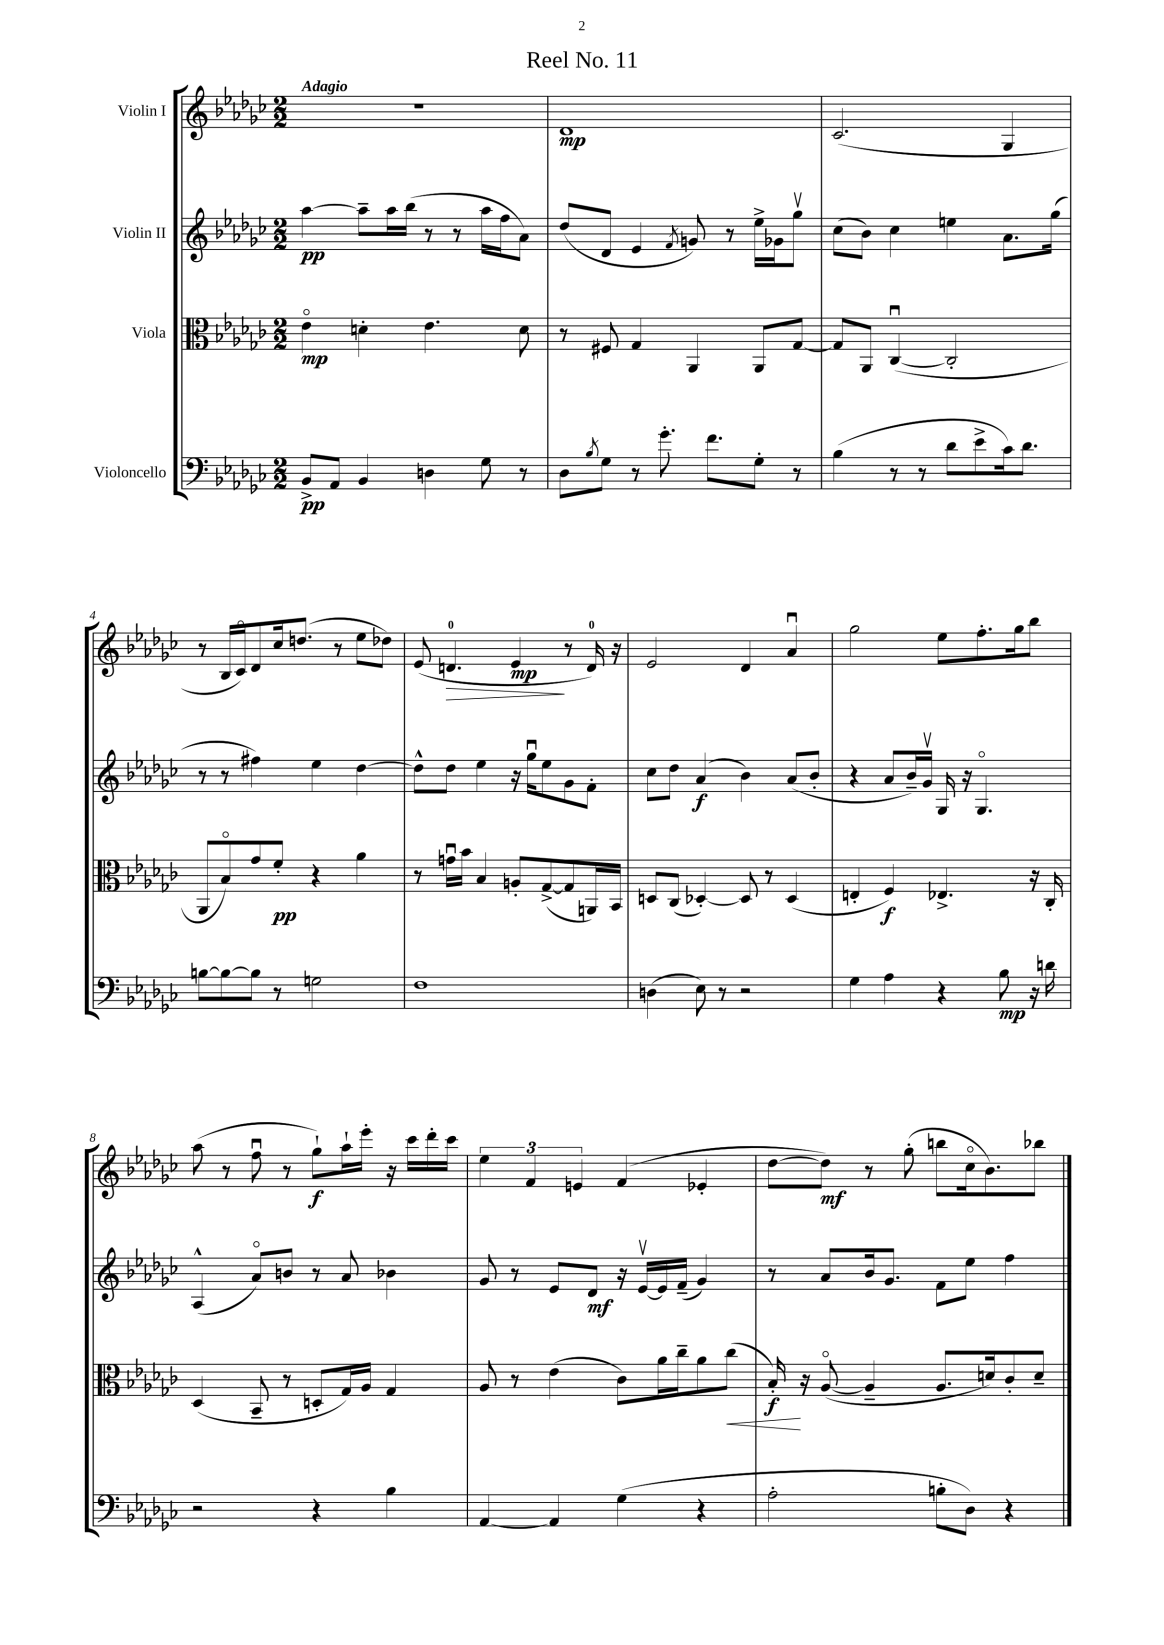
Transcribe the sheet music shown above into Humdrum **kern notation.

**kern	**kern	**kern	**kern
*staff4	*staff3	*staff2	*staff1
*clefF4	*clefC3	*clefG2	*clefG2
*k[b-e-a-d-g-c-]	*k[b-e-a-d-g-c-]	*k[b-e-a-d-g-c-]	*k[b-e-a-d-g-c-]
*M2/2	*M2/2	*M2/2	*M2/2
8BB-^/L	4e-o\	[4aa-\	1r
8AA-/J	.	.	.
4BB-/	4d'\	8aa-~\]L	.
.	.	16aa-\L	.
.	.	(16bb-\JJ	.
4D\	4.e-\	8r	.
.	.	8r	.
8G-\	.	16aa-\LL	.
.	.	16ff\J	.
8r	8d\	8a-\J)	.
=	=	=	=
8D-\L	8r	(8dd-/L	1d-
8qB-/	.	.	.
8G-\J	8F#/	8d-/J	.
8r	4G-/	4e-/	.
8.g-'\	.	.	.
.	.	8qf/	.
.	4AA-/	8g/)	.
8.f\L	.	.	.
.	.	8r	.
8G-'\J	8AA-/L	16ee-^\LL	.
.	.	16g-\J	.
8r	[8G-/J	8gg-v\J	.
=	=	=	=
(4B-\	8G-/]L	(8cc-\L	(2.c-/
.	8AA-/J	8b-\J)	.
8r	([4C-u/	4cc-\	.
8r	.	.	.
8d-\L	2C-'/]	4ee\	.
8e-^\	.	.	.
16c-\k)	.	8.a-\L	4G-/
8.d-\J	.	.	.
.	.	(16gg-\Jk	.
=	=	=	=
[8B\L	8AA-/L	8r	8r
8B\_	8B-o/)	8r	16B-/LL
.	.	.	16c-o/J)
8B\]J	8g-/	4ff#\)	8d-/
8r	8f'/J	.	16cc-/k
.	.	.	(8.dd/J
2G\	4r	4ee-\	.
.	.	.	8r
.	4a-\	[4dd-\	8ee-\L
.	.	.	8dd-\J)
=	=	=	=
1F	8r	8dd-^^\]L	(8e-/
.	16gu\LL	8dd-\J	4.d/
.	16b-\JJ	.	.
.	4B-/	4ee-\	.
.	8A'/L	16r	4e-/
.	.	16gg-u\LK	.
.	([8G-^/	8ee-\	.
.	8G-/]	8g-\	8r
.	16AA/L)	8f'\J	16d/)
.	16BB-/JJ	.	16r
=	=	=	=
(4D\	8D/L	8cc-\L	2e-/
.	(8C-/J	8dd-\J	.
8E-\)	[4D-'/)	(4a-/	.
8r	.	.	.
2r	8D-/]	4b-\)	4d-/
.	8r	.	.
.	(4D-/	(8a-/L	4a-u/
.	.	8b-'/J	.
=	=	=	=
4G-\	4E'/	4r	2gg-\
4A-\	4F/)	8a-/L	.
.	.	16b-~/L)	.
.	.	16g-v/JJ	.
4r	4.E-^/	16G-/	8ee-\L
.	.	16r	.
.	.	4.G-o/	8.ff'\
8B-\	.	.	.
.	.	.	16gg-\k
16r	16r	.	8bb-\J
16d\	16C-'/	.	.
=	=	=	=
2r	(4D-/	(4A-^^/	(8aa-\
.	.	.	8r
.	8BB-~/	8a-o/L)	8ffu\
.	8r	8b/J	8r
4r	8D'/L	8r	8gg-`\L)
.	16G-/L)	8a-/	16aa-`\L
.	16A-/JJ	.	16eee-'\JJ
4B-\	4G-/	4b-\	16r
.	.	.	16ccc-\LL
.	.	.	16ddd-'\
.	.	.	16ccc-\JJ
=	=	=	=
[4AA-/	8A-/	8g-/	6ee-\
.	8r	8r	.
.	.	.	6f/
4AA-/]	(4e-\	8e-/L	.
.	.	.	6e/
.	.	8d-/J	.
(4G-\	8c-\L)	16r	(4f/
.	.	[16e-v/LL	.
.	16a-\L	16e-/]	.
.	16cc-~\J	(16f~/JJ	.
4r	8a-\	4g-/)	4e-'/
.	(8cc-\J	.	.
=	=	=	=
2A-'\	16B-'/)	8r	[8dd-\L
.	16r	.	.
.	([8A-o/	8a-/L	8dd-\]J)
.	4A-~/]	16b-/k	8r
.	.	8.g-/J	.
.	.	.	(8gg-'\
8B'\L	8.A-/L	8f\L	8bb\L
8D-\J)	.	8ee-\J	16cc-o\k
.	16d/k)	.	8.b-\)
4r	8c-'/	4ff\	.
.	8d~/J	.	8bb-\J
==	==	==	==
*-	*-	*-	*-
